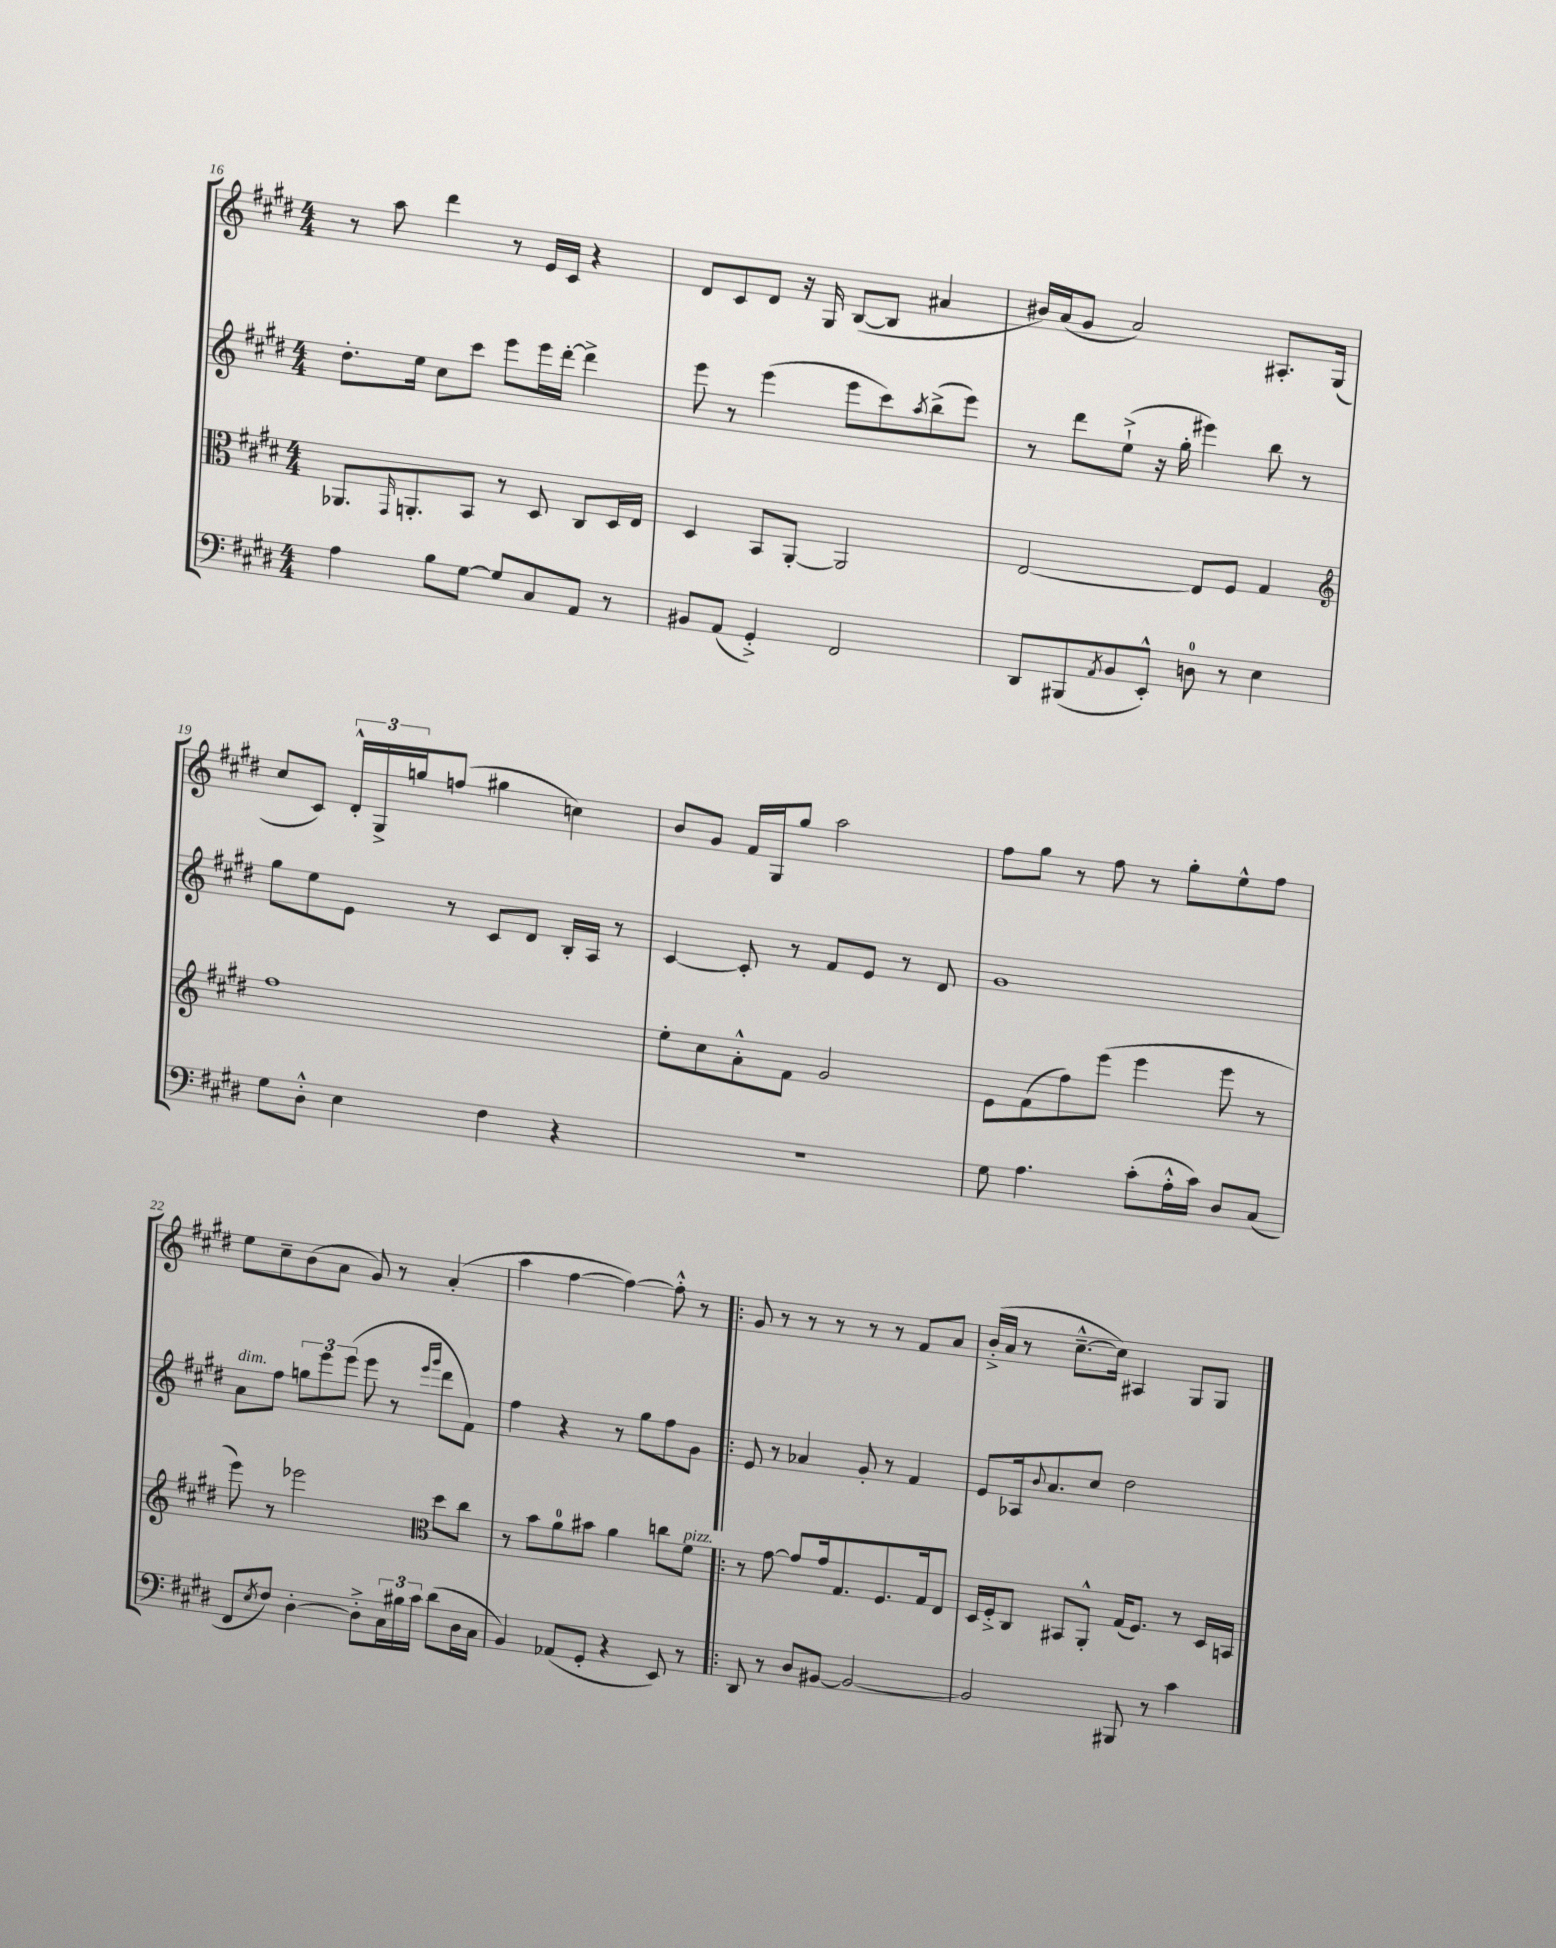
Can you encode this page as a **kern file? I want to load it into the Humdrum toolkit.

**kern	**kern	**kern	**kern
*staff4	*staff3	*staff2	*staff1
*clefF4	*clefC3	*clefG2	*clefG2
*k[f#c#g#d#]	*k[f#c#g#d#]	*k[f#c#g#d#]	*k[f#c#g#d#]
*M4/4	*M4/4	*M4/4	*M4/4
4A	8.AA-	8.dd#'	8r
.	.	.	8aa
.	16qqGG#	.	.
.	8.AA'	16ee	.
8B	.	8cc#	4ddd#
[8G#	8BB	8ccc#	.
8G#]	8r	8eee	8r
8C#	8D#	16eee	16e
.	.	[16ddd#'	16c#
8AA	8C#	4ddd#^]	4r
8r	16D#	.	.
.	16E	.	.
=	=	=	=
8BB#	4D#	8eee	8d#
(8AA	.	8r	8c#
4GG#'^)	8BB	(4eee	8d#
.	[8AA'	.	16r
.	.	.	16G#
2FF#	2AA]	8eee	([8B
.	.	8ccc#)	8B]
.	.	8qaa	.
.	.	(8bb^	4a#
.	.	8eee)	.
=	=	=	=
8DD#	[2E	8r	16b#)
.	.	.	(16a
(8BBB#	.	8ddd#	8g#
8qAA	.	.	.
8BB	.	(8ee`^	2a)
8EE'^^)	.	16r	.
.	.	16gg#'	.
8D	8E]	4eee#)	.
8r	8F#	.	.
4E	4G#	8bb	8.A#'
.	.	8r	.
.	.	.	(16G#
=	=	=	=
*	*clefG2	*	*
8G#	1ff#	8gg#	8cc#
8D#'^^	.	8ee	8c#)
4E	.	8e	24d#'^^
.	.	.	24G#^
.	.	.	24gg
.	.	8r	(8ff
4F#	.	8c#	4gg#
.	.	8d#	.
4r	.	16B'	4cc)
.	.	16A	.
.	.	8r	.
=	=	=	=
1r	8ee'	[4c#	8b
.	8cc#	.	8g#
.	8a'^^	8c#']	16f#
.	.	.	16G#
.	8f#	8r	8gg#
.	2g#	8f#	2aa
.	.	8e	.
.	.	8r	.
.	.	8d#	.
=	=	=	=
8G#	8e	1g#	8ff#
4.A	(8f#	.	8gg#
.	8ff#)	.	8r
.	(8eee	.	8ff#
(8c#'	4eee	.	8r
16A'^^	.	.	8gg#'
16c#)	.	.	.
8D#	8eee	.	8ee^^
(8C#	8r	.	8ff#
=	=	=	=
8FF#	8eee)	8a	8ee
8qE	.	.	.
8F#)	8r	8ff#	8cc#~
[4D#'	2eee-	12gg	(8b
.	.	12eee	.
.	.	.	8a
.	.	(12eee	.
8D#'^]	.	8eee	8g#)
24C#	.	8r	8r
24B#	.	.	.
24c#	.	.	.
*	*clefC3	*	*
.	.	16qqeee	.
.	.	16qqggg#	.
(8d#	8dd#	8ddd#	(4a'
16D#	8cc#	8f#)	.
16C#	.	.	.
=	=	=	=
4BB)	8r	4ff#	4aa
.	8b	.	.
(8AA-	8a	4r	[4ff#
8GG#'	8b#	.	.
4r	4a	8r	4ff#_)
.	.	8gg#	.
8EE)	8cc	8ff#	8ff#'^^]
8r	8f#	8g#	8r
=!|:	=!|:	=!|:	=!|:
8DD#	8r	8e	8g#
8r	[8g#	8r	8r
8D#	8g#]	4a-	8r
[8BB#	16g#	.	8r
.	8.G#	.	.
2BB#_	.	8g#'	8r
.	8.F#	8r	8r
.	.	4f#	8f#
.	16G#	.	.
.	8E	.	8a
=	=	=	=
2BB#]	16D#	8e	(16b'^
.	16F#'^	.	16a
.	8C#	16A-	8r
.	.	8qqb	.
.	.	8.a	.
.	8BB#	.	[8.cc#~^^
.	8AA'^^	8cc#	.
.	.	.	16cc#])
8BBB#	(16G#	2dd#	4A#
.	8.F#)	.	.
8r	.	.	.
4c#	8r	.	8G#
.	16D#	.	8G#
.	16BB	.	.
==	==	==	==
*-	*-	*-	*-
